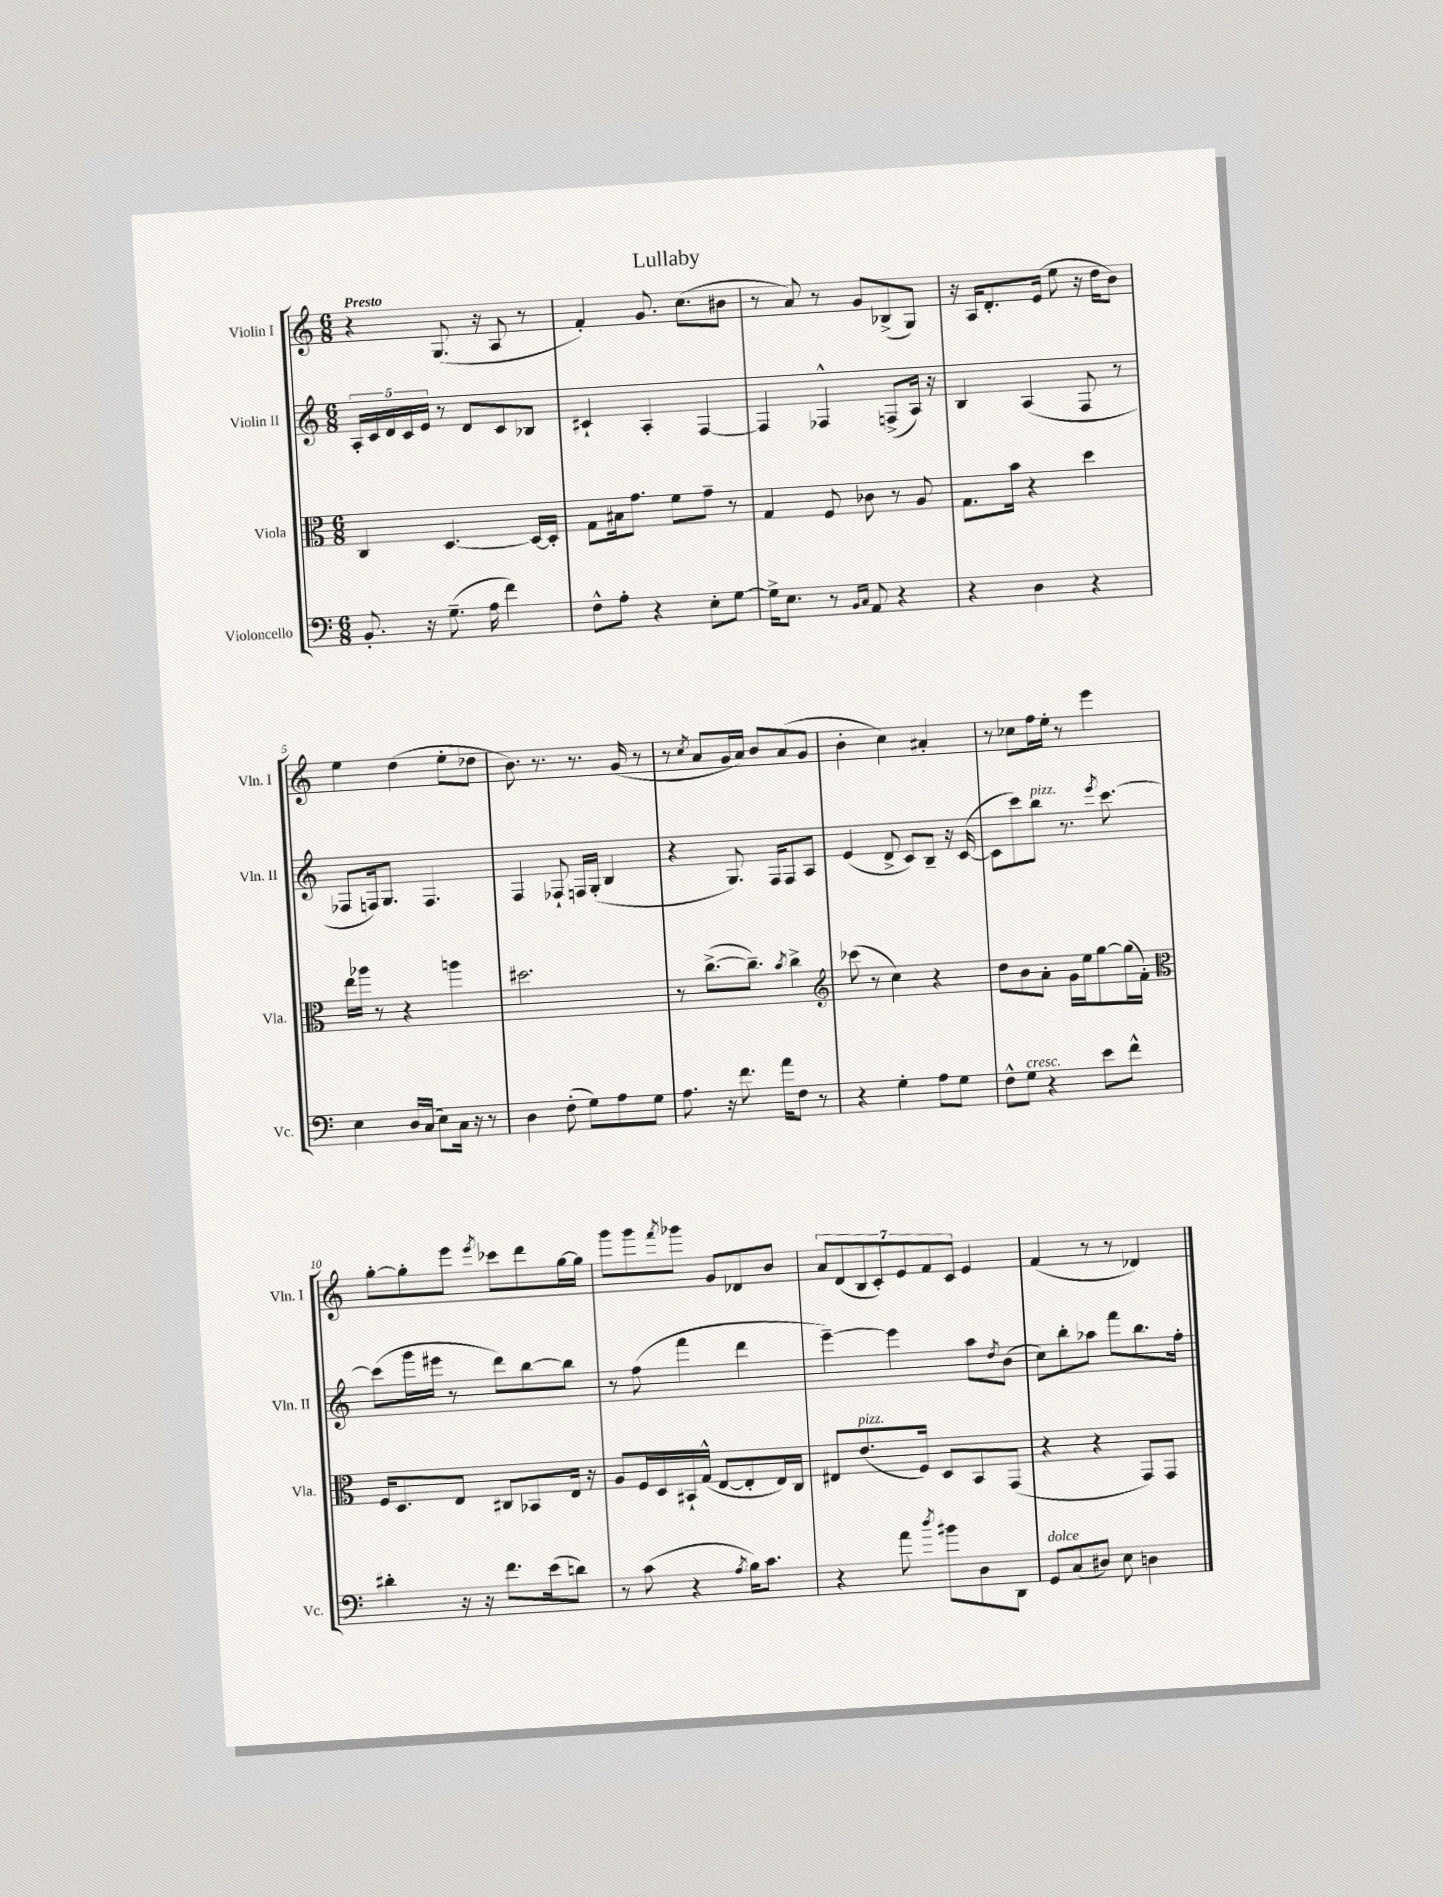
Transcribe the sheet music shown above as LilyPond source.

\header { title = "Lullaby" }
<<
\new StaffGroup <<
\new Staff = "s0" \with { instrumentName = "Violin I" shortInstrumentName = "Vln. I" } {
    \clef treble \key c \major \numericTimeSignature \time 6/8 \tempo "Presto"
    r4 g8.( r16 a8 r8 |
    f'4-.) g'8. c''8.( bis'8 |
    r8 a'8) r8 g'8 bes8->( g8) |
    r16 a16 d'8.-. e'16( e''8 r16 d''16 b'8) |
    e''4 d''4( e''8-. des''8 |
    b'8.) r8. r8. g'16( r8 |
    r8 \acciaccatura { c''8 } a'8 g'16 a'16) b'8 a'8( g'8 |
    b'4-. c''4) ais'4-. |
    r8 ces''8 f''16 e''16-. r8 e'''4 |
    g''8~-. g''8-. e'''8 \acciaccatura { e'''8 } ces'''8 d'''8 g''16~ g''16 |
    g'''8 g'''8 \acciaccatura { f'''8 } ges'''8 g'8 des'8 b'8 |
    \tuplet 7/4 { a'8 d'8( b8 c'8-.) e'8 f'8 c'8 } e'4 |
    f'4( r8 r8 des'4) \bar "|." |
}
\new Staff = "s1" \with { instrumentName = "Violin II" shortInstrumentName = "Vln. II" } {
    \clef treble \key c \major \numericTimeSignature \time 6/8
    \tuplet 5/4 { a16-. c'16 d'16 c'16 e'16 } r8 d'8 c'8 bes8 |
    cis'4-! a4-. f4~ |
    f4 fes4-^ f8->( a16) r16 |
    b4 a4( f8 r8 |
    fes8 f16) g8. f4. |
    f4 fes8-! f16 g16-.( b4 |
    r4 g8.) f16 f8 a8 |
    e'4( d'8-> c'8) b8-- r16 c'16~( |
    c'8 c'''8) b''8^\markup { \italic "pizz." } r8. \acciaccatura { e'''8 } c'''8.~ |
    c'''8( g'''16 eis'''16 r8 d'''8) b''8~ b''8 |
    r8 f''8( f'''4 d'''4 |
    e'''4~--) e'''4 a''8 \acciaccatura { d''8 } b'8( |
    c''8) b''8-. aes''8 f'''8 b''8. f''16-. \bar "|." |
}
\new Staff = "s2" \with { instrumentName = "Viola" shortInstrumentName = "Vla." } {
    \clef alto \key c \major \numericTimeSignature \time 6/8
    c4 d4.~ d16~ d16-. |
    g8 bis16 g'8. f'8 g'8-- r8 |
    g4 f8 ces'8 r8 a8 |
    g8. b'16 r4 d''4 |
    e''16 aes''16 r8 r4 a''4 |
    dis''2. |
    r8 c''8.~->( c''8.--) \acciaccatura { b'8 } c''4-> |
    \clef treble ces'''8( r8 c''4) r4 |
    d''8 b'8 a'8-. g'16 e''16 g''8~ g''16( f'16-.) |
    \clef alto f16 d8. e8 cis8 bes,8 e16 r16 |
    a8 f16 d16 bis,16-! g16-^( e8~ e8-. e16) c16 |
    eis8 e'8.^\markup { \italic "pizz." }( f16) d8 b,8 g,8( |
    r4 r4 g,8) g,8 \bar "|." |
}
\new Staff = "s3" \with { instrumentName = "Violoncello" shortInstrumentName = "Vc." } {
    \clef bass \key c \major \numericTimeSignature \time 6/8
    b,8.-. r16 g8.--( a16 f'4) |
    f8-^ a8-. r4 e8-. g8~ |
    g16-> e8. r8 \grace { b,16 c16 } a,8 r4 |
    r4 d4 r4 |
    e4 d16 c16( e8) c16 r16 r8 |
    d4 f8-.( g8) a8 g8 |
    a8. r16 f'8. a'16 f8 r8 |
    r4 g4-. a8 g8 |
    f8-^ g8^\markup { \italic "cresc." } r4 e'8 f'8-^ |
    dis'4-. r16 r16 f'8. e'16( d'8) |
    r8 c'8( r4 \acciaccatura { a8 } b16) c'8. |
    r4 a'8 \acciaccatura { d''8 } bis'8 d8 d,8 |
    g,8^\markup { \italic "dolce" } c8( dis8) e8 d4 \bar "|." |
}
>>
>>
